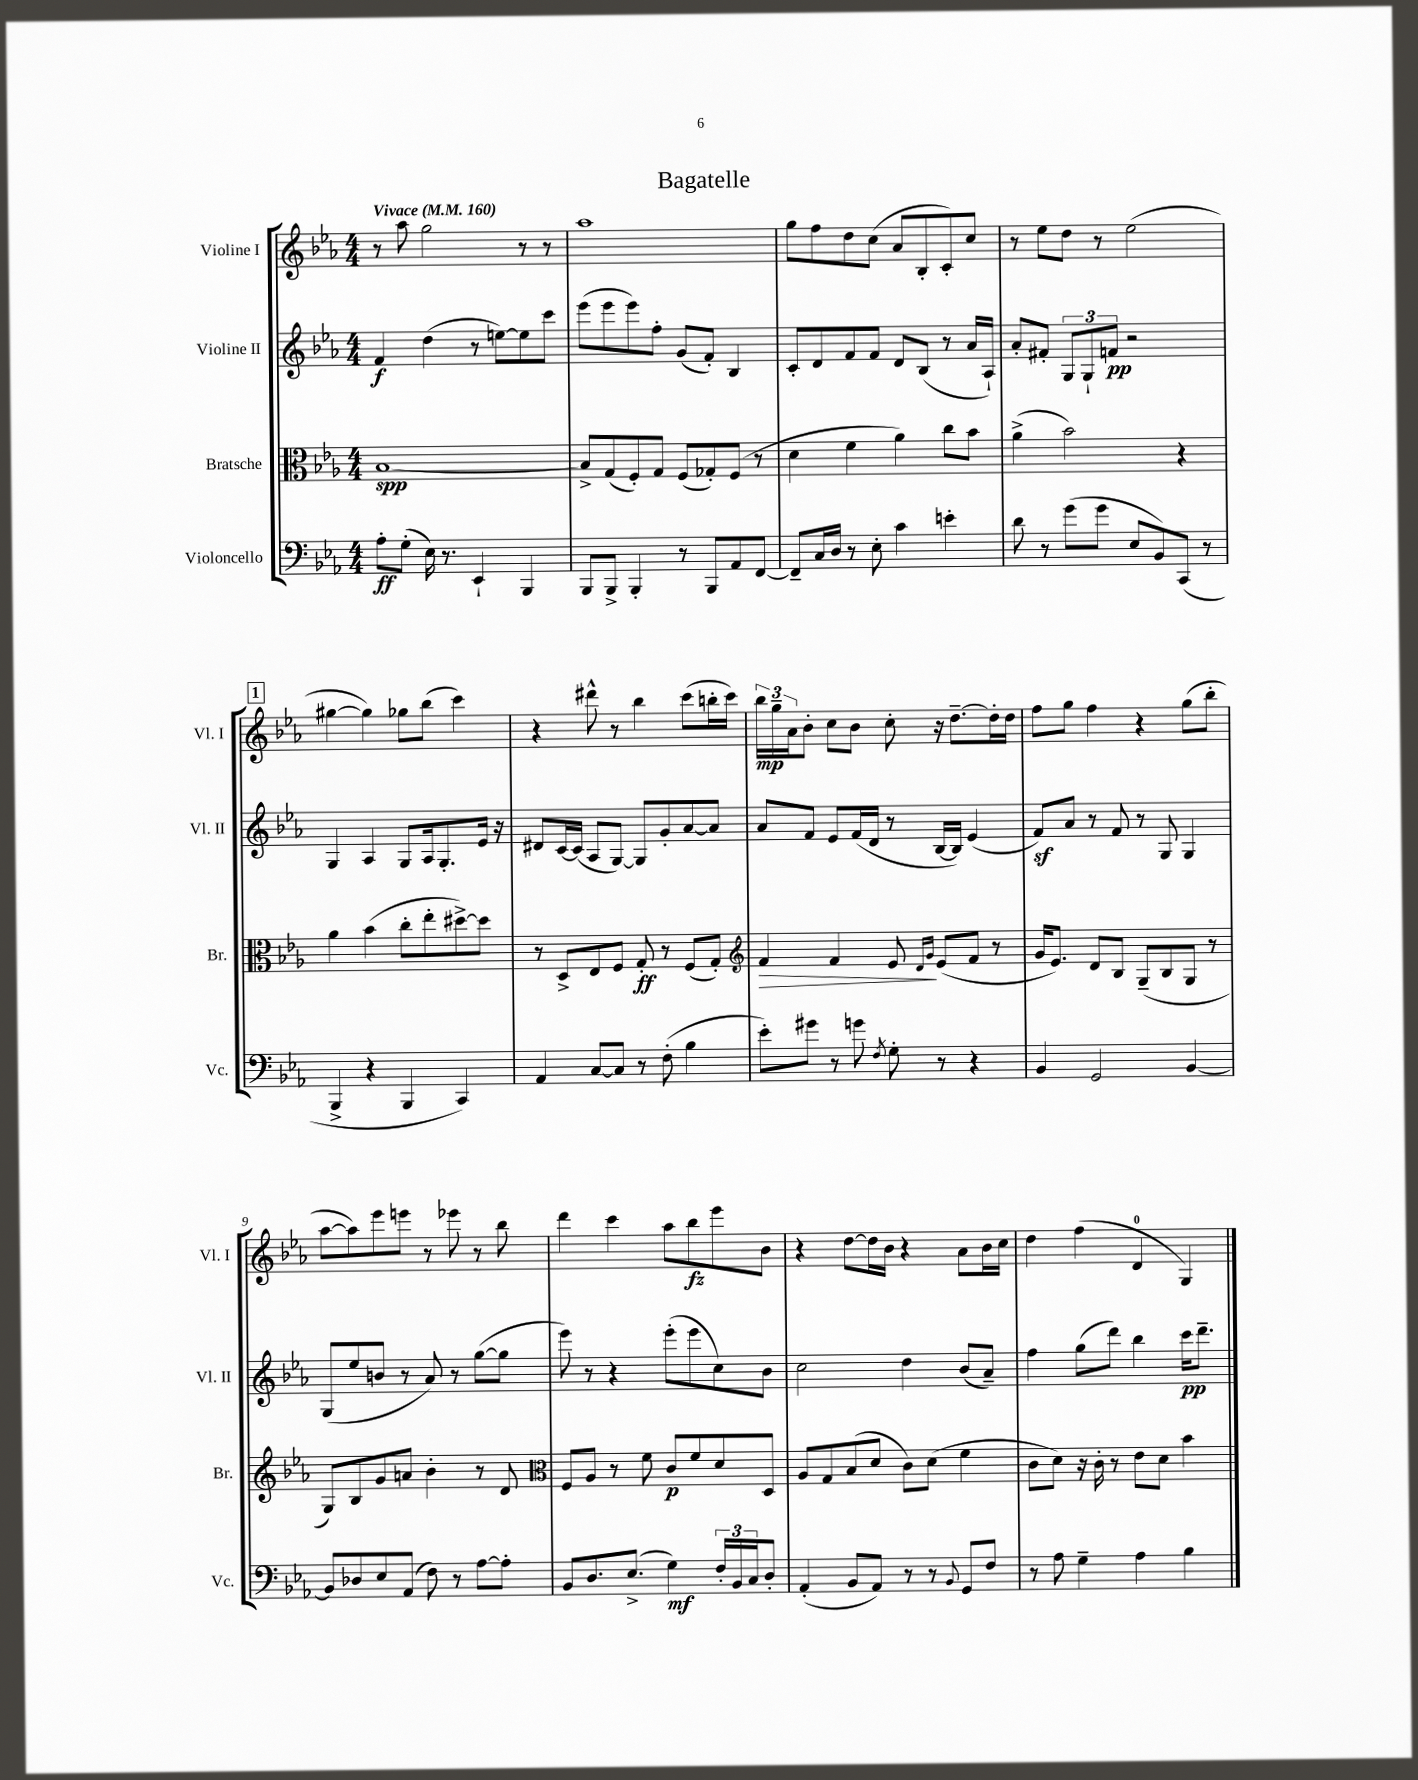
\header { title = "Bagatelle" }
<<
\new StaffGroup <<
\new Staff = "s0" \with { instrumentName = "Violine I" shortInstrumentName = "Vl. I" } {
    \clef treble \key ees \major \numericTimeSignature \time 4/4 \tempo "Vivace" 4 = 160
    r8 aes''8 g''2 r8 r8 |
    aes''1 |
    g''8 f''8 d''8 c''8( aes'8 bes8-. c'8-.) c''8 |
    r8 ees''8 d''8 r8 ees''2( |
    \mark \markup { \box "1" } gis''4~ gis''4) ges''8 bes''8( c'''4) |
    r4 dis'''8-^ r8 bes''4 c'''8( b''16-. c'''16) |
    \tuplet 3/2 { bes''16\mp g''16-- aes'16 } bes'8-. c''8 bes'8 c''8-. r16 d''8.~-- d''16-. d''16 |
    f''8 g''8 f''4 r4 g''8( bes''8-. |
    aes''8~ aes''8) ees'''8 e'''8 r8 ees'''8 r8 bes''8 |
    d'''4 c'''4 aes''8 bes''8\fz ees'''8 bes'8 |
    r4 d''8~ d''16 bes'16 r4 aes'8 bes'16 c''16 |
    d''4 f''4( d'4-0 g4) \bar "|." |
}
\new Staff = "s1" \with { instrumentName = "Violine II" shortInstrumentName = "Vl. II" } {
    \clef treble \key ees \major \numericTimeSignature \time 4/4
    f'4\f d''4( r8 e''8~) e''8 c'''8 |
    ees'''8( ees'''8 ees'''8) f''8-. g'8( f'8-.) bes4 |
    c'8-. d'8 f'8 f'8 d'8 bes8( r8 aes'16 aes16-!) |
    aes'8-. fis'8-. \tuplet 3/2 { g8 g8-! f'8\pp } r2 |
    \mark \markup { \box "1" } g4 aes4 g8 aes16 g8.-. ees'16 r16 |
    dis'8 c'16~ c'16( aes8 g8~) g8 g'8-. aes'8~ aes'8 |
    aes'8 f'8 ees'8 f'16( d'16 r8 bes16~ bes16) ees'4( |
    f'8\sf) aes'8 r8 f'8 r8 g8 g4 |
    g8( ees''8 b'8 r8 aes'8) r8 g''8~( g''8 |
    ees'''8) r8 r4 ees'''8-.( ees'''8 c''8) bes'8 |
    c''2 d''4 bes'8( aes'8--) |
    f''4 g''8( d'''8) bes''4 c'''16\pp d'''8.-- \bar "|." |
}
\new Staff = "s2" \with { instrumentName = "Bratsche" shortInstrumentName = "Br." } {
    \clef alto \key ees \major \numericTimeSignature \time 4/4
    bes1~\spp |
    bes8-> g8( f8-.) g8 f8( ges8-.) f8( r8 |
    d'4 f'4 aes'4) c''8 bes'8 |
    aes'4->( bes'2) r4 |
    \mark \markup { \box "1" } aes'4 bes'4( c''8-. ees''8-. dis''8~->) dis''8 |
    r8 d8-> ees8 f8 g8-.\ff r8 f8( g8-.) |
    \clef treble f'4\> f'4 ees'8\! \grace { d'16 g'16 } ees'8( f'8 r8 |
    g'16 ees'8.) d'8 bes8 g8--( bes8 g8 r8 |
    g8) bes8 g'8 a'8 bes'4-. r8 d'8 |
    \clef alto f8 aes8 r8 f'8 c'8\p f'8 d'8 d8 |
    aes8 g8 bes8( d'8 c'8) d'8( f'4 |
    c'8 d'8) r16 c'16-. r8 ees'8 d'8 bes'4 \bar "|." |
}
\new Staff = "s3" \with { instrumentName = "Violoncello" shortInstrumentName = "Vc." } {
    \clef bass \key ees \major \numericTimeSignature \time 4/4
    aes8-.\ff g8-.( ees16) r8. ees,4-! bes,,4 |
    bes,,8 bes,,8-> bes,,4-. r8 bes,,8 aes,8 f,8~ |
    f,8-- c16 d16 r8 ees8-. c'4 e'4-. |
    d'8 r8 g'8( g'8 ees8 bes,8) c,8( r8 |
    \mark \markup { \box "1" } bes,,4-> r4 bes,,4 c,4) |
    aes,4 c8~ c8 r8 f8-.( bes4 |
    ees'8-.) gis'8 r8 g'8 \acciaccatura { f8 } g8-. r8 r4 |
    bes,4 g,2 bes,4~ |
    bes,8 des8 ees8 aes,8( f8) r8 aes8~ aes8-. |
    bes,8 d8. ees8.->( g4\mf) \tuplet 3/2 { f16-. bes,16 c16 } d8-. |
    aes,4-.( bes,8 aes,8) r8 r8 \appoggiatura { bes,8 } g,8 f8 |
    r8 aes8 g4-- aes4 bes4 \bar "|." |
}
>>
>>
